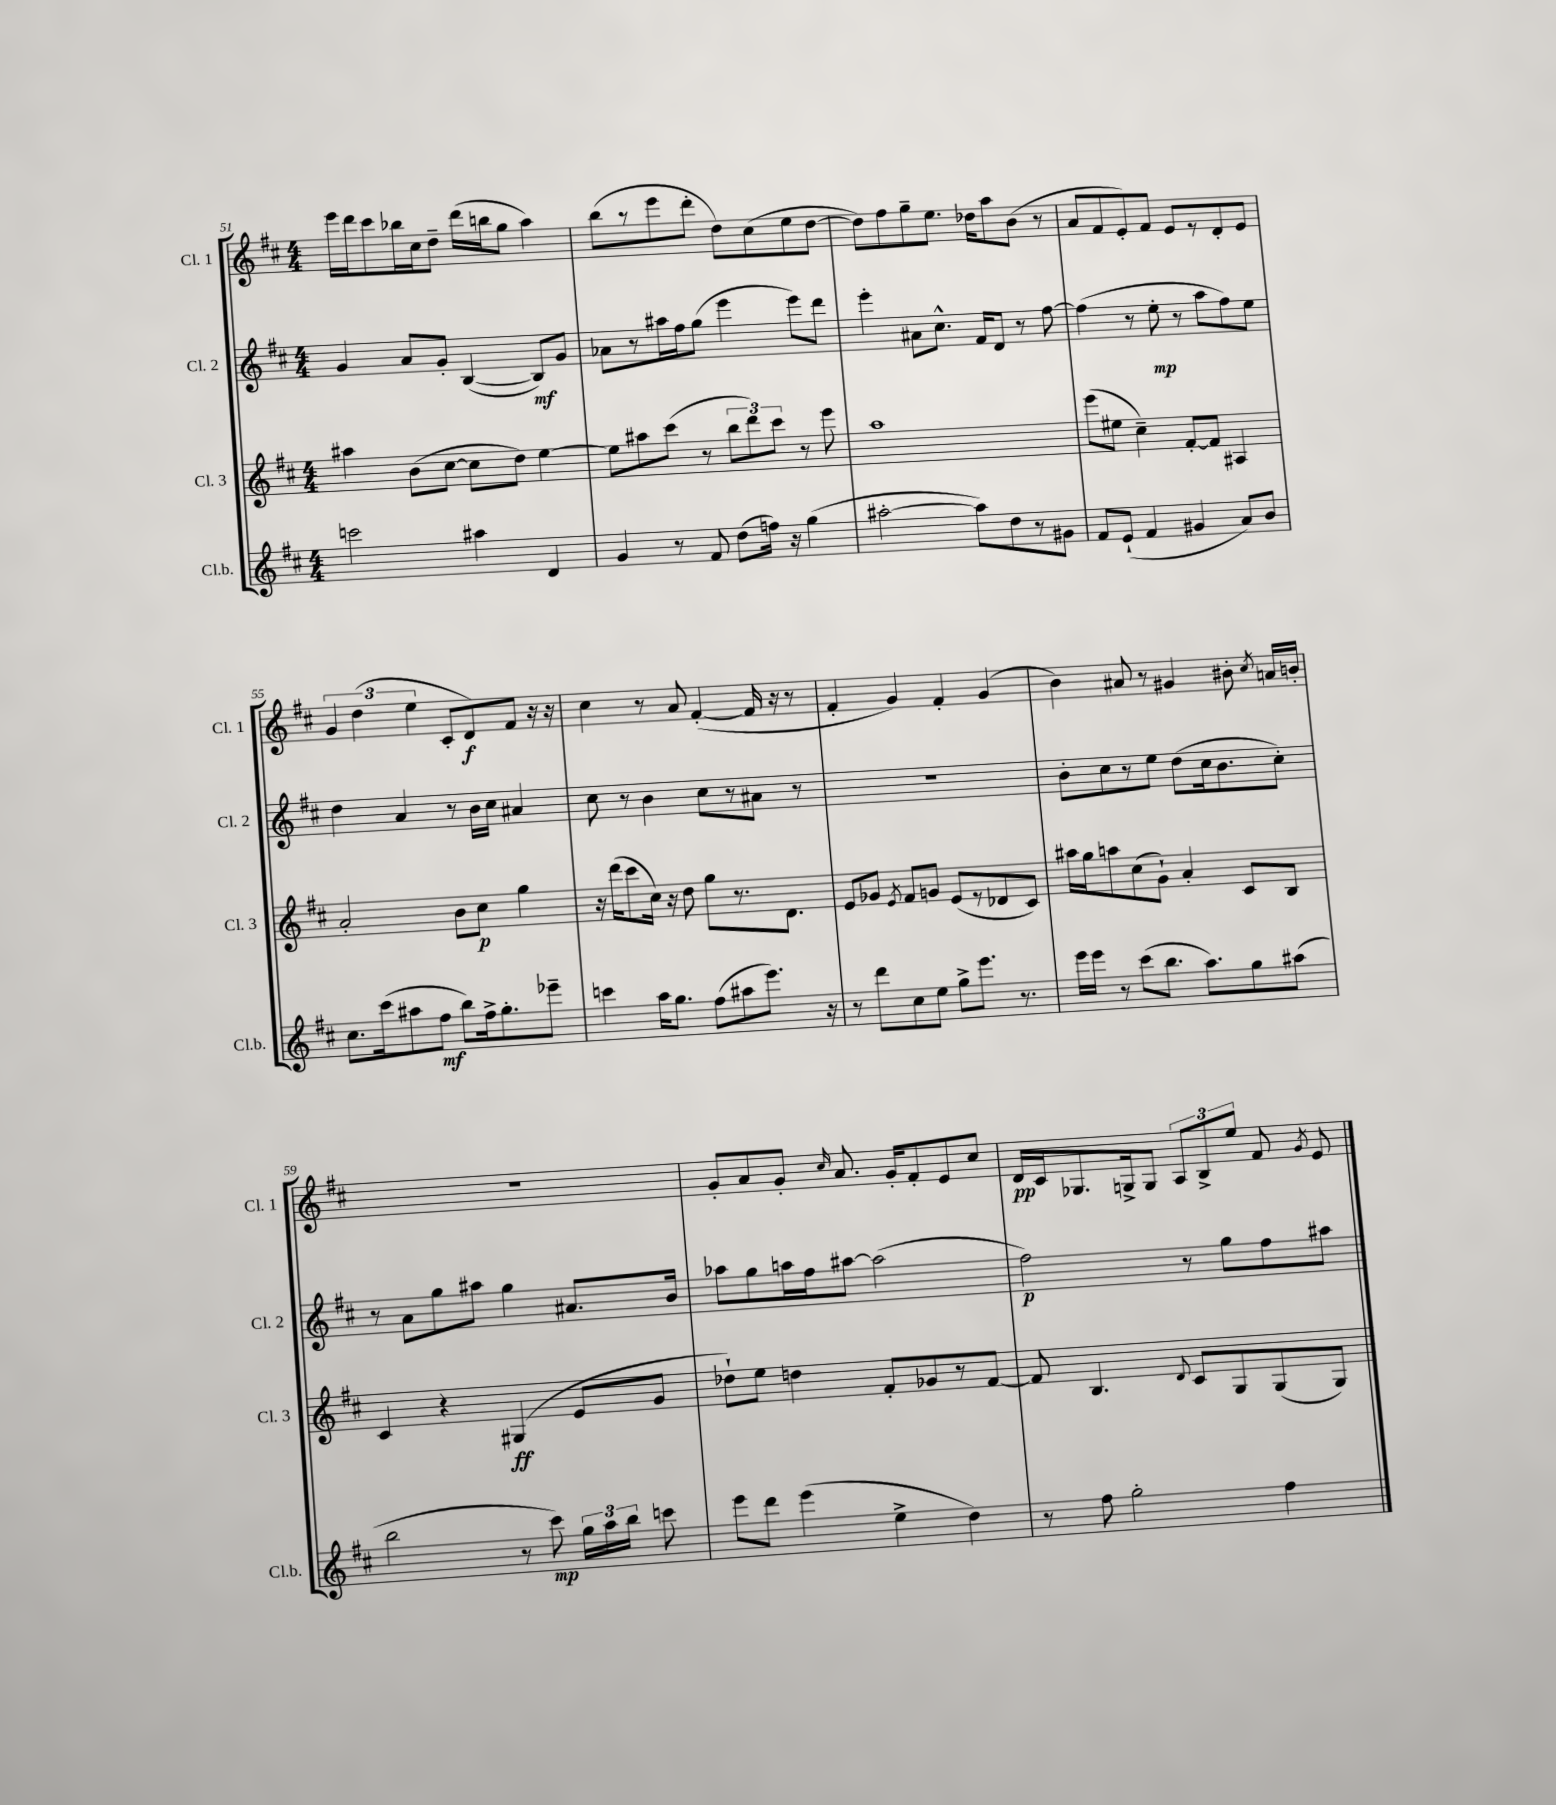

**kern	**dynam	**kern	**dynam	**kern	**dynam	**kern	**dynam
*part4	*part4	*part3	*part3	*part2	*part2	*part1	*part1
*staff4	*staff4	*staff3	*staff3	*staff2	*staff2	*staff1	*staff1
*I"Cl.b.	*	*I"Cl. 3	*	*I"Cl. 2	*	*I"Cl. 1	*
*I'Cl.b.	*	*I'Cl. 3	*	*I'Cl. 2	*	*I'Cl. 1	*
*clefG2	*	*clefG2	*	*clefG2	*	*clefG2	*
*k[f#c#]	*	*k[f#c#]	*	*k[f#c#]	*	*k[f#c#]	*
*M4/4	*	*M4/4	*	*M4/4	*	*M4/4	*
=51	=51	=51	=51	=51	=51	=51	=51
2cccn\	.	4aa#X\	.	4g/	.	16eee\LL	.
.	.	.	.	.	.	16ddd\J	.
.	.	.	.	.	.	8ccc#\	.
.	.	(8b\L	.	8a/L	.	16bb-X\L	.
.	.	.	.	.	.	16cc#\J	.
.	.	[8cc#\J	.	8g'/J	.	8dd~\J	.
4aa#X\	.	8cc#\L]	.	([4B/	.	(16ddd\LL	.
.	.	.	.	.	.	16bbn\J	.
.	.	8dd\J)	.	.	.	8gg\J	.
4d/	.	[4ee\	.	8B/L])	mf	4aa\)	.
.	.	.	.	8g/J	.	.	.
=52	=52	=52	=52	=52	=52	=52	=52
4g/	.	8ee\L]	.	8a-X\L	.	(8bb\L	.
.	.	8aa#X\	.	8r	.	8r	.
8r	.	(8ccc#\J	.	16aa#X\L	.	8eee\	.
.	.	.	.	16ff#\J	.	.	.
8f#/	.	8r	.	(8gg\J	.	8ddd'\J	.
(8dd\L	.	12bb\L	.	4eee\	.	8dd\L)	.
.	.	12ddd\)	.	.	.	.	.
16ffn\Jk)	.	.	.	.	.	(8cc#\	.
.	.	12ccc#\J	.	.	.	.	.
16r	.	.	.	.	.	.	.
(4gg\	.	8r	.	8eee\L)	.	8ee\	.
.	.	8eee\	.	8ddd\J	.	[8dd\J	.
=53	=53	=53	=53	=53	=53	=53	=53
[2aa#X'\	.	1aa	.	4eee'\	.	8dd\L])	.
.	.	.	.	.	.	8ff#\	.
.	.	.	.	8a#X\L	.	8gg~\	.
.	.	.	.	8.cc#^^\J	.	8.ee\J	.
8aa#\L])	.	.	.	.	.	.	.
.	.	.	.	16f#/KL	.	16dd-X\KL	.
8dd\	.	.	.	8d/J	.	8aa\	.
8r	.	.	.	8r	.	(8b\J	.
8g#X\J	.	.	.	[8ff#\	.	8r	.
=54	=54	=54	=54	=54	=54	=54	=54
8f#/L	.	(8eee\L	.	(4ff#\]	.	8a/L	.
(8e`/J	.	8ee#X\J	.	.	.	8f#/	.
4f#/	.	4cc#~\)	.	8r	.	8e'/)	.
.	.	.	.	8ee'\	mp	8f#/J	.
4g#X/	.	[8f#'/L	.	8r	.	8e/L	.
.	.	8f#/J]	.	8aa\L	.	8r	.
8a/L)	.	4A#X/	.	8ff#\)	.	8d'/	.
8b/J	.	.	.	8ee\J	.	8e/J	.
!!LO:LB:g=z
=55	=55	=55	=55	=55	=55	=55	=55
8.cc#\L	.	2a'/	.	4dd\	.	6g/	.
.	.	.	.	.	.	(6dd\	.
(16ccc#\k	.	.	.	.	.	.	.
8aa#X\	.	.	.	4a/	.	.	.
.	.	.	.	.	.	6ee\	.
8ff#\J	mf	.	.	.	.	.	.
8bb\L)	.	8b\L	.	8r	.	8c#'/L	.
16ff#^\k	.	8cc#\J	p	16b\LL	.	8d/)	f
8.gg'\	.	.	.	16cc#\JJ	.	.	.
.	.	4gg\	.	4a#X/	.	8f#/J	.
8eee-X~\J	.	.	.	.	.	16r	.
.	.	.	.	.	.	16r	.
=56	=56	=56	=56	=56	=56	=56	=56
4cccn\	.	16r	.	8cc#\	.	4cc#\	.
.	.	(16ddd\KL	.	.	.	.	.
.	.	8ccc#\	.	8r	.	.	.
16aa\KL	.	16cc#\Jk)	.	4b\	.	8r	.
8.gg\J	.	16r	.	.	.	.	.
.	.	8dd\	.	.	.	8a/	.
(8ff#\L	.	8gg\L	.	8cc#\L	.	([4f#'/	.
8aa#X\	.	8.r	.	8r	.	.	.
8.eee\J)	.	.	.	8a#X\J	.	16f#/]	.
.	.	8.d\J	.	.	.	16r	.
.	.	.	.	8r	.	8r	.
16r	.	.	.	.	.	.	.
=57	=57	=57	=57	=57	=57	=57	=57
8r	.	8e/L	.	1r	.	4f#'/	.
8ddd\L	.	8g-X/J	.	.	.	.	.
.	.	8qe/	.	.	.	.	.
8cc#\	.	8f#/L	.	.	.	4g/)	.
8ee\J	.	8gn/J	.	.	.	.	.
8gg^\L	.	(8e/L	.	.	.	4f#'/	.
8.eee\J	.	8r	.	.	.	.	.
.	.	8d-X/	.	.	.	(4g/	.
8.r	.	.	.	.	.	.	.
.	.	8c#/J)	.	.	.	.	.
=58	=58	=58	=58	=58	=58	=58	=58
16eee\LL	.	16aa#X\LL	.	8b'\L	.	4b\)	.
16eee\JJ	.	16gg\J	.	.	.	.	.
8r	.	8aan\	.	8cc#\	.	.	.
(8ccc#\L	.	(8cc#\	.	8r	.	8a#X/	.
8.bb\J	.	8g`\J)	.	8ee\J	.	8r	.
.	.	4a'/	.	(8dd\L	.	4g#X/	.
8.aa\L)	.	.	.	.	.	.	.
.	.	.	.	16cc#\k	.	.	.
.	.	.	.	8.b\	.	.	.
8gg\	.	8c#/L	.	.	.	8b#X'\	.
.	.	.	.	.	.	8qcc#/	.
(8aa#X\J	.	8B/J	.	8cc#'\J)	.	16an/LL	.
.	.	.	.	.	.	16bn'/JJ	.
!!LO:LB:g=z
=59	=59	=59	=59	=59	=59	=59	=59
2bb\	.	4c#/	.	8r	.	1r	.
.	.	.	.	8a\L	.	.	.
.	.	4r	.	8gg\	.	.	.
.	.	.	.	8aa#X\J	.	.	.
8r	.	(4G#X/	ff	4gg\	.	.	.
8ccc#\)	mp	.	.	.	.	.	.
24gg\LL	.	8e/L	.	8.a#X/L	.	.	.
24aa\	.	.	.	.	.	.	.
24bb\JJ	.	.	.	.	.	.	.
8cccn\	.	8g/J	.	.	.	.	.
.	.	.	.	16b/Jk	.	.	.
=60	=60	=60	=60	=60	=60	=60	=60
8eee\L	.	8dd-X`\L)	.	8aa-X\L	.	8g'/L	.
8ddd\J	.	8ee\J	.	8gg\	.	8a/	.
(4eee\	.	4ddn\	.	16aan\L	.	8g'/J	.
.	.	.	.	16ff#\J	.	.	.
.	.	.	.	.	.	16qqcc#/	.
.	.	.	.	[8aa#X\J	.	8.a/	.
4ee^\	.	8f#'/L	.	(2aa#\]	.	.	.
.	.	.	.	.	.	16g'/KL	.
.	.	8g-X/	.	.	.	8f#'/	.
4dd\)	.	8r	.	.	.	8e/	.
.	.	[8f#/J	.	.	.	8cc#/J	.
=61	=61	=61	=61	=61	=61	=61	=61
8r	.	8f#/]	.	2ff#\)	p	16d/LL	pp
.	.	.	.	.	.	16c#/J	.
8ff#\	.	4.B/	.	.	.	8.G-X/	.
2gg'\	.	.	.	.	.	.	.
.	.	.	.	.	.	16Gn^/k	.
.	.	.	.	.	.	8G/J	.
.	.	8qqd/	.	.	.	.	.
.	.	8c#/L	.	8r	.	12A/L	.
.	.	.	.	.	.	12B^/	.
.	.	8G/	.	8gg\L	.	.	.
.	.	.	.	.	.	12ee/J	.
4ff#\	.	(8G/	.	8ff#\	.	8f#/	.
.	.	.	.	.	.	8qg/	.
.	.	8G/J)	.	8aa#X\J	.	8e/	.
==	==	==	==	==	==	==	==
*-	*-	*-	*-	*-	*-	*-	*-
